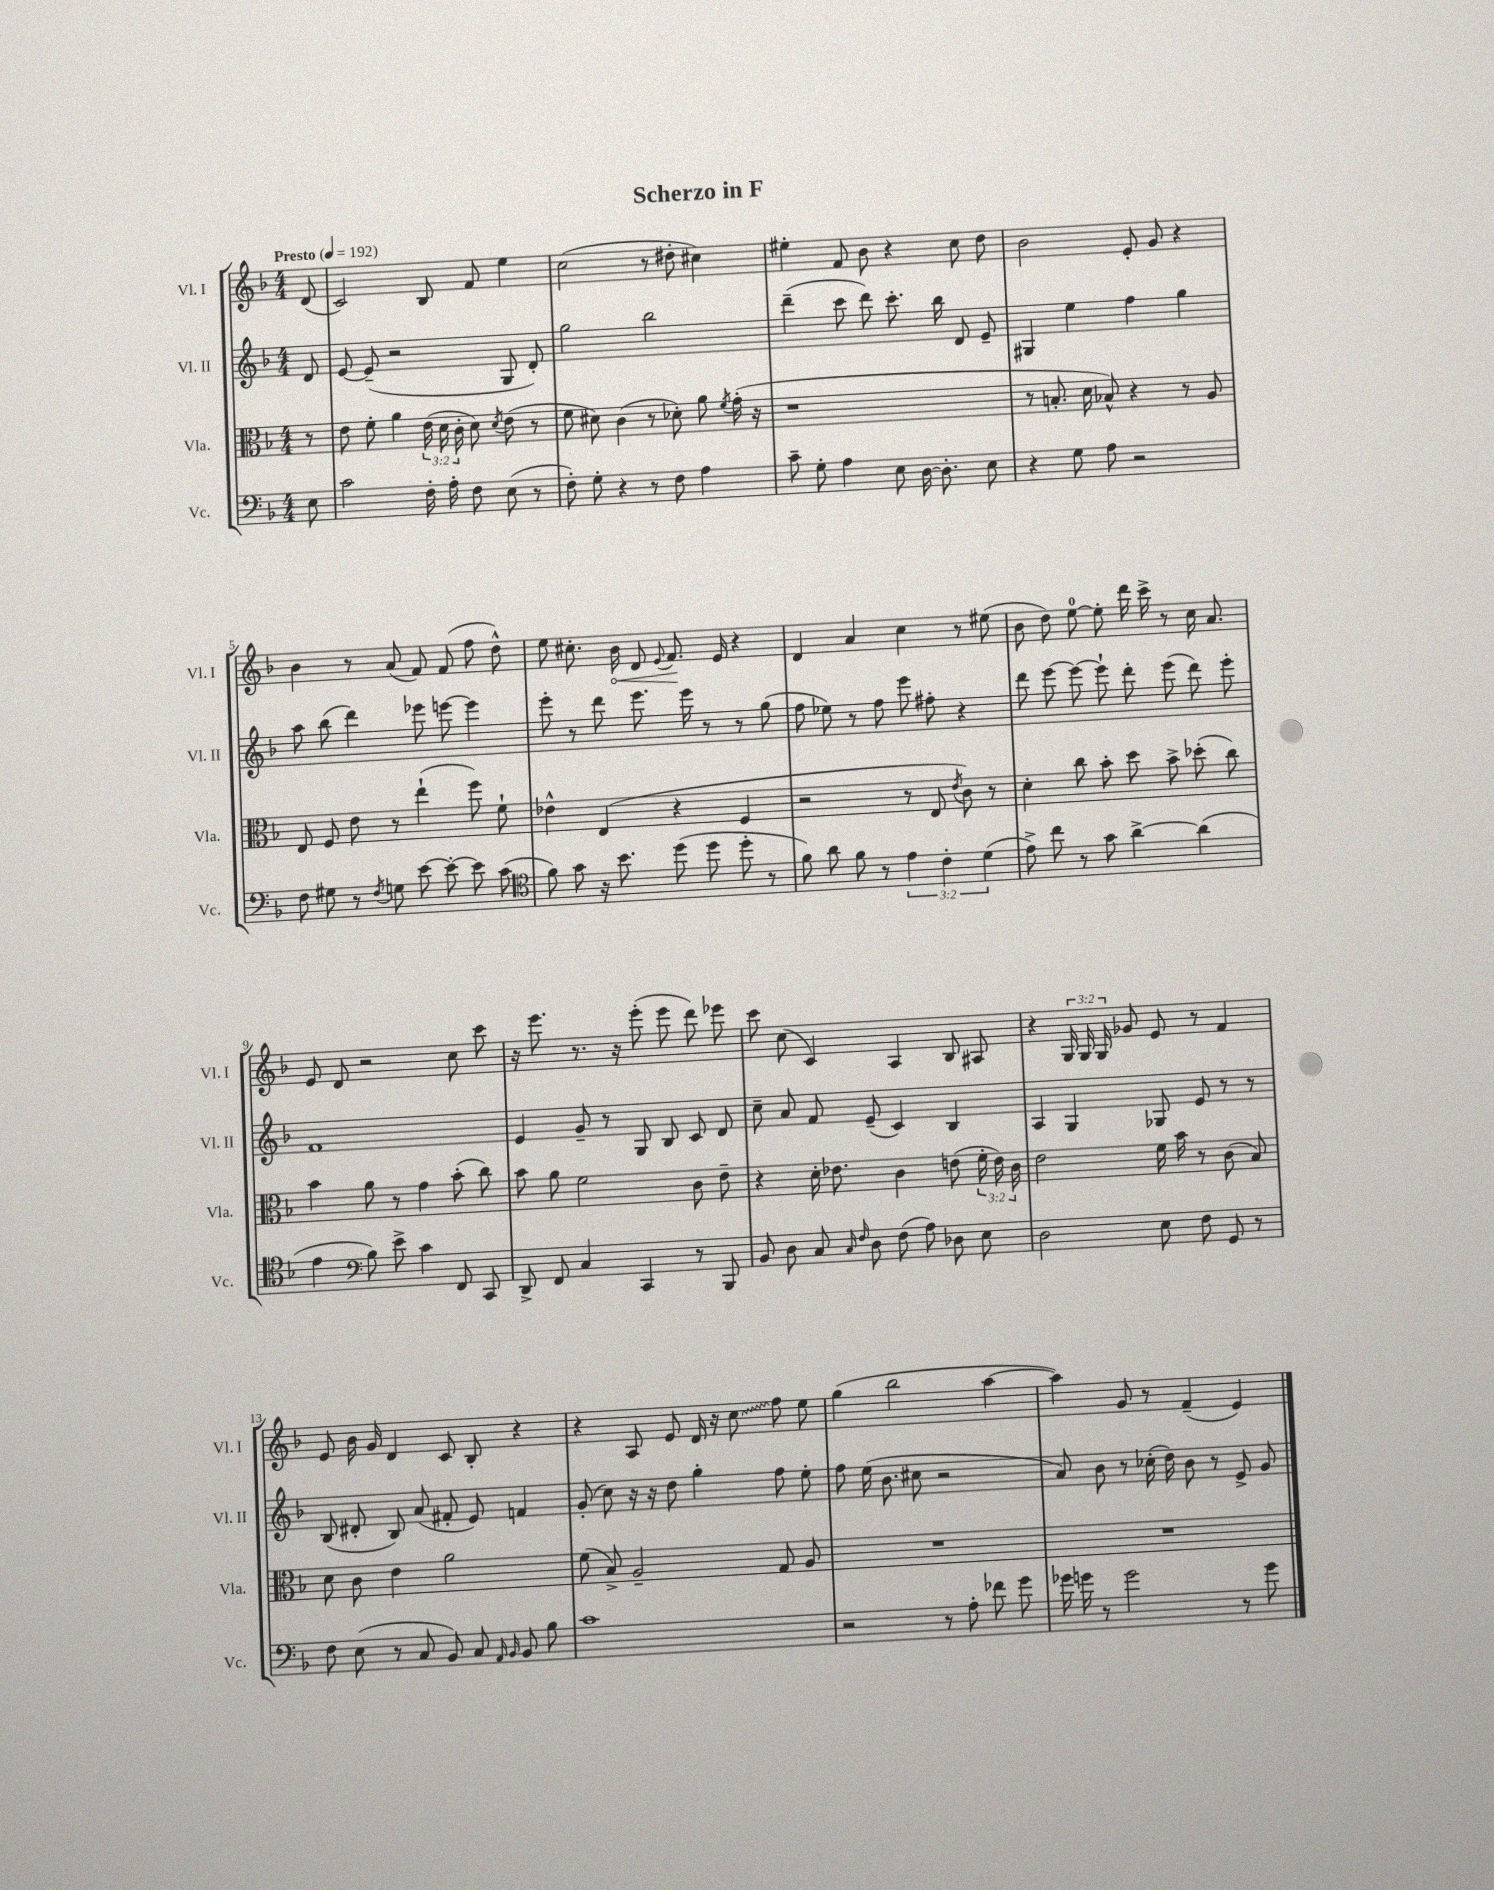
\header { title = "Scherzo in F" }
<<
\new StaffGroup <<
\new Staff = "s0" \with { instrumentName = "Vl. I" shortInstrumentName = "Vl. I" } {
    \clef treble \key f \major \numericTimeSignature \time 4/4 \override Staff.TupletNumber.text = #tuplet-number::calc-fraction-text \partial 8 \tempo "Presto" 4 = 192
    \autoBeamOff d'8( |
    c'2) bes8 f'8 e''4 |
    c''2( r8 dis''8-. cis''4) |
    eis''4-. f'8 bes'8 r4 c''8 d''8 |
    bes'2 e'8-. g'8 r4 |
    bes'4 r8 a'8( f'8) f'8( f''8 d''8-^) |
    e''8 cis''8.-. \once \override Hairpin.circled-tip = ##t bes'16\< d'8 \appoggiatura { e'8 } f'8.\! e'16 r4 |
    d'4 a'4 c''4 r8 eis''8( |
    bes'8 d''8) e''8-0~ e''8-. d'''16 c'''16-> r8 c''16 a'8. |
    e'8 d'8 r2 c''8 c'''8 |
    r16 e'''8. r8. r16 e'''8-.( e'''8 d'''8) ees'''8 |
    c'''8 c''8( c'4) a4 bes8 ais8 |
    r4 \tuplet 3/2 { g16 g16 g16 } ges'8 e'8 r8 f'4 |
    e'8 bes'16 g'16 d'4 c'8 bes8-. r4 |
    r4 a8 e'8 d'16 r16 \once \override Glissando.style = #'zigzag c''8\glissando f''8 e''8 |
    g''4( bes''2 a''4~ |
    a''4) g'8 r8 f'4--( e'4) \bar "|." |
}
\new Staff = "s1" \with { instrumentName = "Vl. II" shortInstrumentName = "Vl. II" } {
    \clef treble \key f \major \numericTimeSignature \time 4/4 \partial 8
    \autoBeamOff d'8 |
    e'8~ e'8--( r2 g8 d'8-.) |
    g''2 bes''2 |
    d'''4--( c'''8 d'''8) c'''8.-. bes''16 d'8 e'8-- |
    gis4 e''4 f''4 g''4 |
    a''8 bes''8( d'''4) ees'''8 e'''8~ e'''4 |
    e'''8-. r8 d'''8 e'''8. e'''16 r8 r8 g''8( |
    f''8 ees''8) r8 f''8 e'''8 fis''8-. r4 |
    d'''8 e'''8~ e'''8~ e'''8-! d'''8-. e'''8( d'''8) e'''8-. |
    f'1 |
    e'4 g'8-- r8 g8 bes8 c'8 d'8 |
    c''8-- a'8 f'8 e'8--( c'4) bes4 |
    a4 g4 ges8 e'8 r8 r8 |
    bes8( dis'8-. bes8) a'8( fis'8-. e'8) f'4 |
    g'8-.( c''8) r16 r16 d''8 g''4-. f''8 e''8-. |
    f''8 e''16( bes'8. cis''8 r2 |
    a'8) bes'8 r8 ces''16-.( d''16) bes'8 r8 e'8-> g'8 \bar "|." |
}
\new Staff = "s2" \with { instrumentName = "Vla." shortInstrumentName = "Vla." } {
    \clef alto \key f \major \numericTimeSignature \time 4/4 \override Staff.TupletNumber.text = #tuplet-number::calc-fraction-text \partial 8
    \autoBeamOff r8 |
    e'8 f'8-. a'4 \tuplet 3/2 { e'16( d'16 c'16-. } d'8) \acciaccatura { d'8 } e'8( r8 |
    f'8 dis'8) c'4( r8 des'8-.) a'8 \acciaccatura { f'8 } g'16-.( r16 |
    r1 |
    r8 b8.-. d'16 bes8-^) r4 r8 a8 |
    e8 f8 e'8 r8 e''4-!( f''8) f'8-! |
    ees'4-^ e4( r4 f4 |
    r2 r8 e8 \acciaccatura { e'8 } c'8) r8 |
    d'4-. c''8 bes'8-. d''8 bes'8-> des''8-.( c''8) |
    bes'4 a'8 r8 g'4 bes'8-.( c''8) |
    bes'8 a'8 f'2 c'8 e'8-- |
    r4 d'16-. ees'8. c'4 e'8( \tuplet 3/2 { f'16-. e'16) c'16 } |
    e'2 f'16 bes'16 r8 c'8( bes8) |
    d'8 c'8 e'4 a'2 |
    f'8( bes8->) a2-- g8 a8 |
    R1 |
    R1 \bar "|." |
}
\new Staff = "s3" \with { instrumentName = "Vc." shortInstrumentName = "Vc." } {
    \clef bass \key f \major \numericTimeSignature \time 4/4 \override Staff.TupletNumber.text = #tuplet-number::calc-fraction-text \partial 8
    \autoBeamOff e8 |
    c'2 f16-. a16-. f8 e8( r8 |
    f8-.) g8-. r4 r8 f8 a4 |
    c'8-- g8-. a4 e8 d16~ d8.-. e8 |
    r4 g8 a8 r2 |
    f8 gis8 r8 \acciaccatura { f8 } g8 e'8~ e'8~-. e'8 c'8( |
    \clef tenor f'8) g'8 r16 bes'8. d''8( d''8 d''8-. r8 |
    f'8) a'8 f'8 r8 \tuplet 3/2 { e'4 c'4-. d'4( } |
    e'8->) c''8 r8 g'8 a'4~-> a'4( |
    e'4 \clef bass bes8) e'8-> c'4 f,8 c,8 |
    d,8-> f,8 c4 c,4 r8 bes,,8 |
    bes,8 d8 c8 \grace { c16 f16 } d8 f8( a8) des8 e8 |
    d2 e8 f8 g,8 r8 |
    f8 e8( r8 c8 bes,8) c8 \grace { a,16 bes,16 } bes,8 bes8 |
    c'1 |
    r2 r8 a8-. fes'8 g'8 |
    ges'16 g'16 r8 g'2 r8 g'8 \bar "|." |
}
>>
>>
